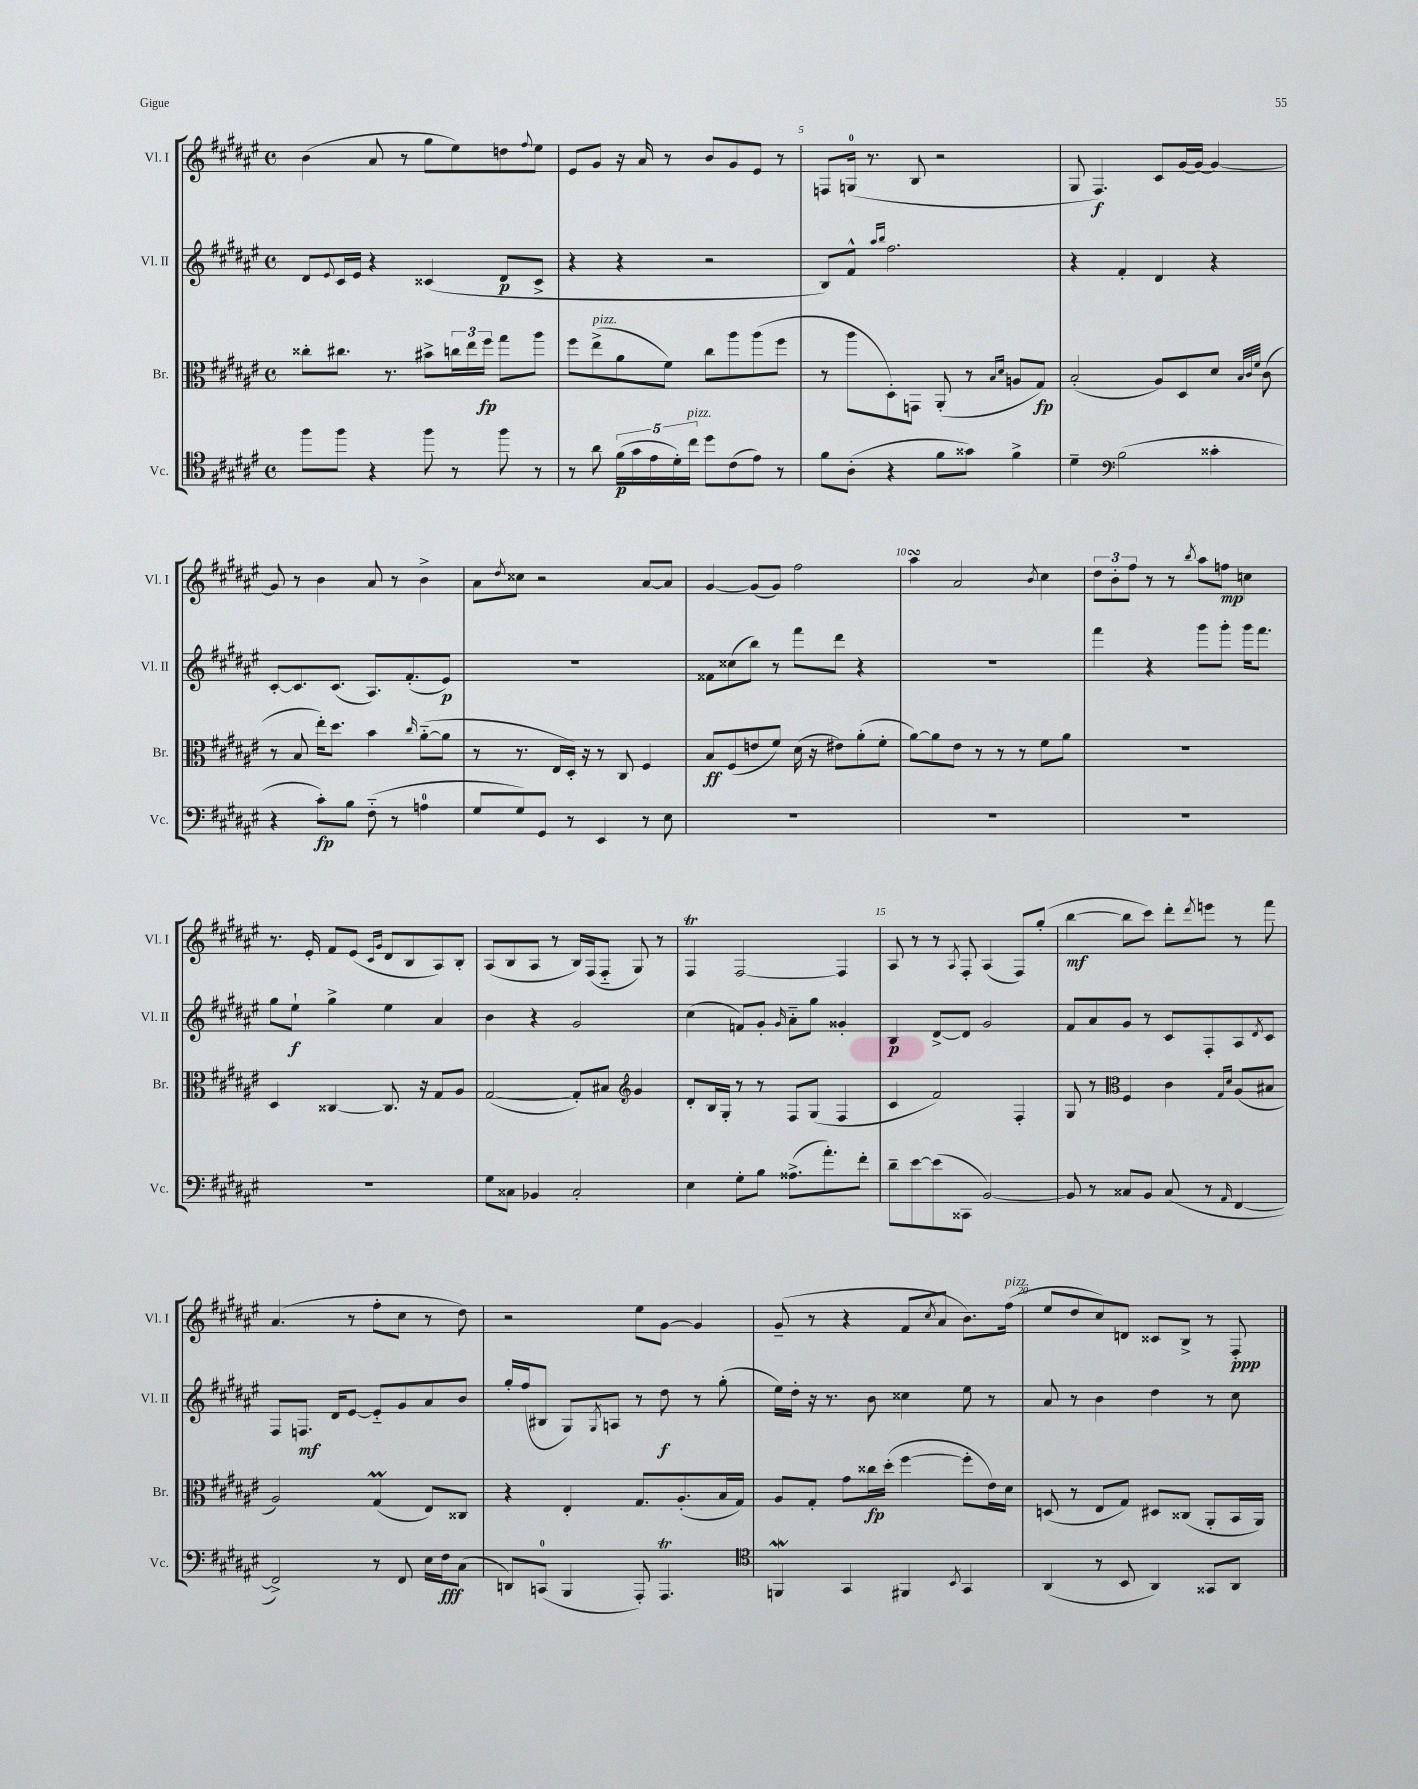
<<
\new StaffGroup <<
\new Staff = "s0" \with { instrumentName = "Vl. I" shortInstrumentName = "Vl. I" } {
    \clef treble \key fis \major \defaultTimeSignature \time 4/4
    b'4( ais'8 r8 gis''8 eis''8) d''8 \appoggiatura { fis''8 } eis''8 |
    eis'8 gis'8 r16 ais'16 r8 b'8 gis'8 eis'8 r8 |
    f8 g16-0( r8. b8 r2 |
    gis8 fis4.\f) cis'8 gis'16~ gis'16~ gis'4~ |
    gis'8 r8 b'4 ais'8 r8 b'4-> |
    ais'8 \acciaccatura { dis''8 } cisis''8 r2 ais'8~ ais'8 |
    gis'4~ gis'8( gis'8) fis''2 |
    ais''4\turn ais'2 \acciaccatura { b'8 } cis''4 |
    \tuplet 3/2 { dis''8 b'8-. fis''8 } r8 r8 \acciaccatura { b''8 } ais''8 f''8\mp c''4 |
    r8. eis'16-. fis'8 eis'8( \grace { cis'16 gis'16 } dis'8 b8 ais8) b8-. |
    ais8( b8 ais8 r8 b16) fis16( fis8-_ gis8) r8 |
    fis4\trill fis2~ fis4 |
    ais8 r8 r8 \acciaccatura { ais8 } fis8-. ais4( fis8) gis''8-.( |
    b''4~\mf b''8 cis'''8) dis'''8-. \acciaccatura { dis'''8 } e'''8 r8 fis'''8 |
    ais'4.( r8 fis''8-. cis''8 r8 dis''8) |
    r2 eis''8 gis'8~ gis'4 |
    gis'8--( r8 r4 fis'8 \acciaccatura { cis''8 } ais'8 b'8.) fis''16^\markup { \italic "pizz." }( |
    eis''8 dis''8 cis''8) d'8 cisis'8 b8-> r8 fis8-.\ppp \bar "|." |
}
\new Staff = "s1" \with { instrumentName = "Vl. II" shortInstrumentName = "Vl. II" } {
    \clef treble \key fis \major \defaultTimeSignature \time 4/4
    dis'8 \appoggiatura { eis'8 } cis'16 eis'16 r4 cisis'4( dis'8\p cisis'8-> |
    r4 r4 r2 |
    b8) fis'8-^ \grace { ais''16 b''16 } fis''2. |
    r4 fis'4-. dis'4 r4 |
    cis'8~-. cis'8. cis'8.( ais8.) fis'8.-.( eis'8\p) |
    R1 |
    fisis'8 cisis''8( b''8) r8 fis'''8 dis'''8 r4 |
    R1 |
    fis'''4 r4 gis'''8 gis'''8-. gis'''16 fis'''8. |
    gis''8 eis''8-!\f gis''4-> eis''4 ais'4 |
    b'4 r4 gis'2 |
    cis''4( f'8) gis'8-. \grace { gis'16 } ais'8-_ gis''8 gisis'4-. |
    b4\p dis'8~-> dis'8 gis'2 |
    fis'8 ais'8 gis'8 r8 cis'8 fis8-. ais8 \acciaccatura { dis'8 } cis'8 |
    fis8 f8.\mf dis'16 eis'8~ eis'8-_ gis'8 ais'8 b'8 |
    gis''16-. fis''16( bis8 gis8) \acciaccatura { gis8 } a8 r8 dis''8\f r8 gis''8-.( |
    eis''16) dis''16-. r16 r8. b'8 cisis''4 eis''8 r8 |
    ais'8 r8 b'4 dis''4 r8 cis''8 \bar "|." |
}
\new Staff = "s2" \with { instrumentName = "Br." shortInstrumentName = "Br." } {
    \clef alto \key fis \major \defaultTimeSignature \time 4/4
    cisis''8-. cis''8. r8. bis'8-> \tuplet 3/2 { c''16 eis''16 fis''16\fp } gis''8 ais''8 |
    fis''8 eis''8->^\markup { \italic "pizz." }( ais'8 fis'8) cis''8 ais''8 ais''8( fis''8 |
    r8 ais''8 dis8-.) g,8 ais,8-.( r8 \grace { b16 dis'16 } a8 gis8\fp) |
    b2-.( ais8) dis8 dis'8 \grace { b32 cis'32 fis'32 } cis'8( |
    r8 b8 eis''16-.) dis''8. b'4 \grace { cis''16 } ais'8~-_( ais'8 |
    r8 r8. eis16 dis16-.) r16 r8 cis8 fis4 |
    b8\ff fis8( e'8 fis'8) dis'16( r16 eis'8) ais'8-.( fis'8-. |
    ais'8~) ais'8 eis'8 r8 r8 r8 fis'8 ais'8 |
    R1 |
    dis4 cisis4~ cisis8. r16 gis8 ais8 |
    gis2~( gis8-.) bis8 \clef treble gis'4 |
    dis'8-. b16 gis16-. r8 r8 fis8 gis8( fis4 |
    cis'4 fis'2) fis4-. |
    gis8 r8 \clef alto fis4 cis'4 \grace { gis16 dis'16 } ais8( bis8 |
    ais2) gis4\prall( eis8) cisis8 |
    r4 eis4-. gis8. ais8.-.( b16 gis16) |
    ais8 gis8-. gis'8 cisis''16\fp dis''16-.( fis''4~ fis''8-. eis'16) dis'16 |
    d8( r8 eis8 gis8) dis8 cisis8( ais,8-. b,16 ais,16) \bar "|." |
}
\new Staff = "s3" \with { instrumentName = "Vc." shortInstrumentName = "Vc." } {
    \clef tenor \key fis \major \defaultTimeSignature \time 4/4
    fis''8 fis''8 r4 fis''8 r8 fis''8 r8 |
    r8 ais'8 \tuplet 5/4 { fis'16\p( gis'16 eis'16 dis'16-.) cis''16^\markup { \italic "pizz." } } dis''8 cis'8( eis'8) r8 |
    fis'8 ais8-.( r4 fis'8 gisis'8) fis'4-> |
    dis'4-- \clef bass b2( cisis'4-. |
    r4 cis'8-.\fp) b8 fis8-_( r8 a4-0 |
    gis8 gis8) gis,8 r8 eis,4 r8 eis8 |
    R1 |
    R1 |
    R1 |
    R1 |
    gis8 cisis8 bes,4 cisis2-. |
    eis4 gis8-. b8 aisis8.->( ais'8.-.) fis'8-. |
    dis'8-- eis'8~ eis'8( cisis,8 b,2~) |
    b,8 r8 cisis8 b,8 cisis8( r8 \grace { ais,16 } fis,4~ |
    fis,2->) r8 fis,8 eis16 fis16\fff cis8( |
    d,8) c,8-0( b,,4 ais,,8-.) ais,,4.\trill |
    \clef tenor f,4\mordent gis,4 fis,4 \acciaccatura { b,8 } gis,4 |
    ais,4( r8 b,8 ais,4) gisis,8 ais,8 \bar "|." |
}
>>
>>
\layout { \context { \Score currentBarNumber = #3 \override BarNumber.break-visibility = ##(#f #t #t) barNumberVisibility = #(every-nth-bar-number-visible 5) } }
